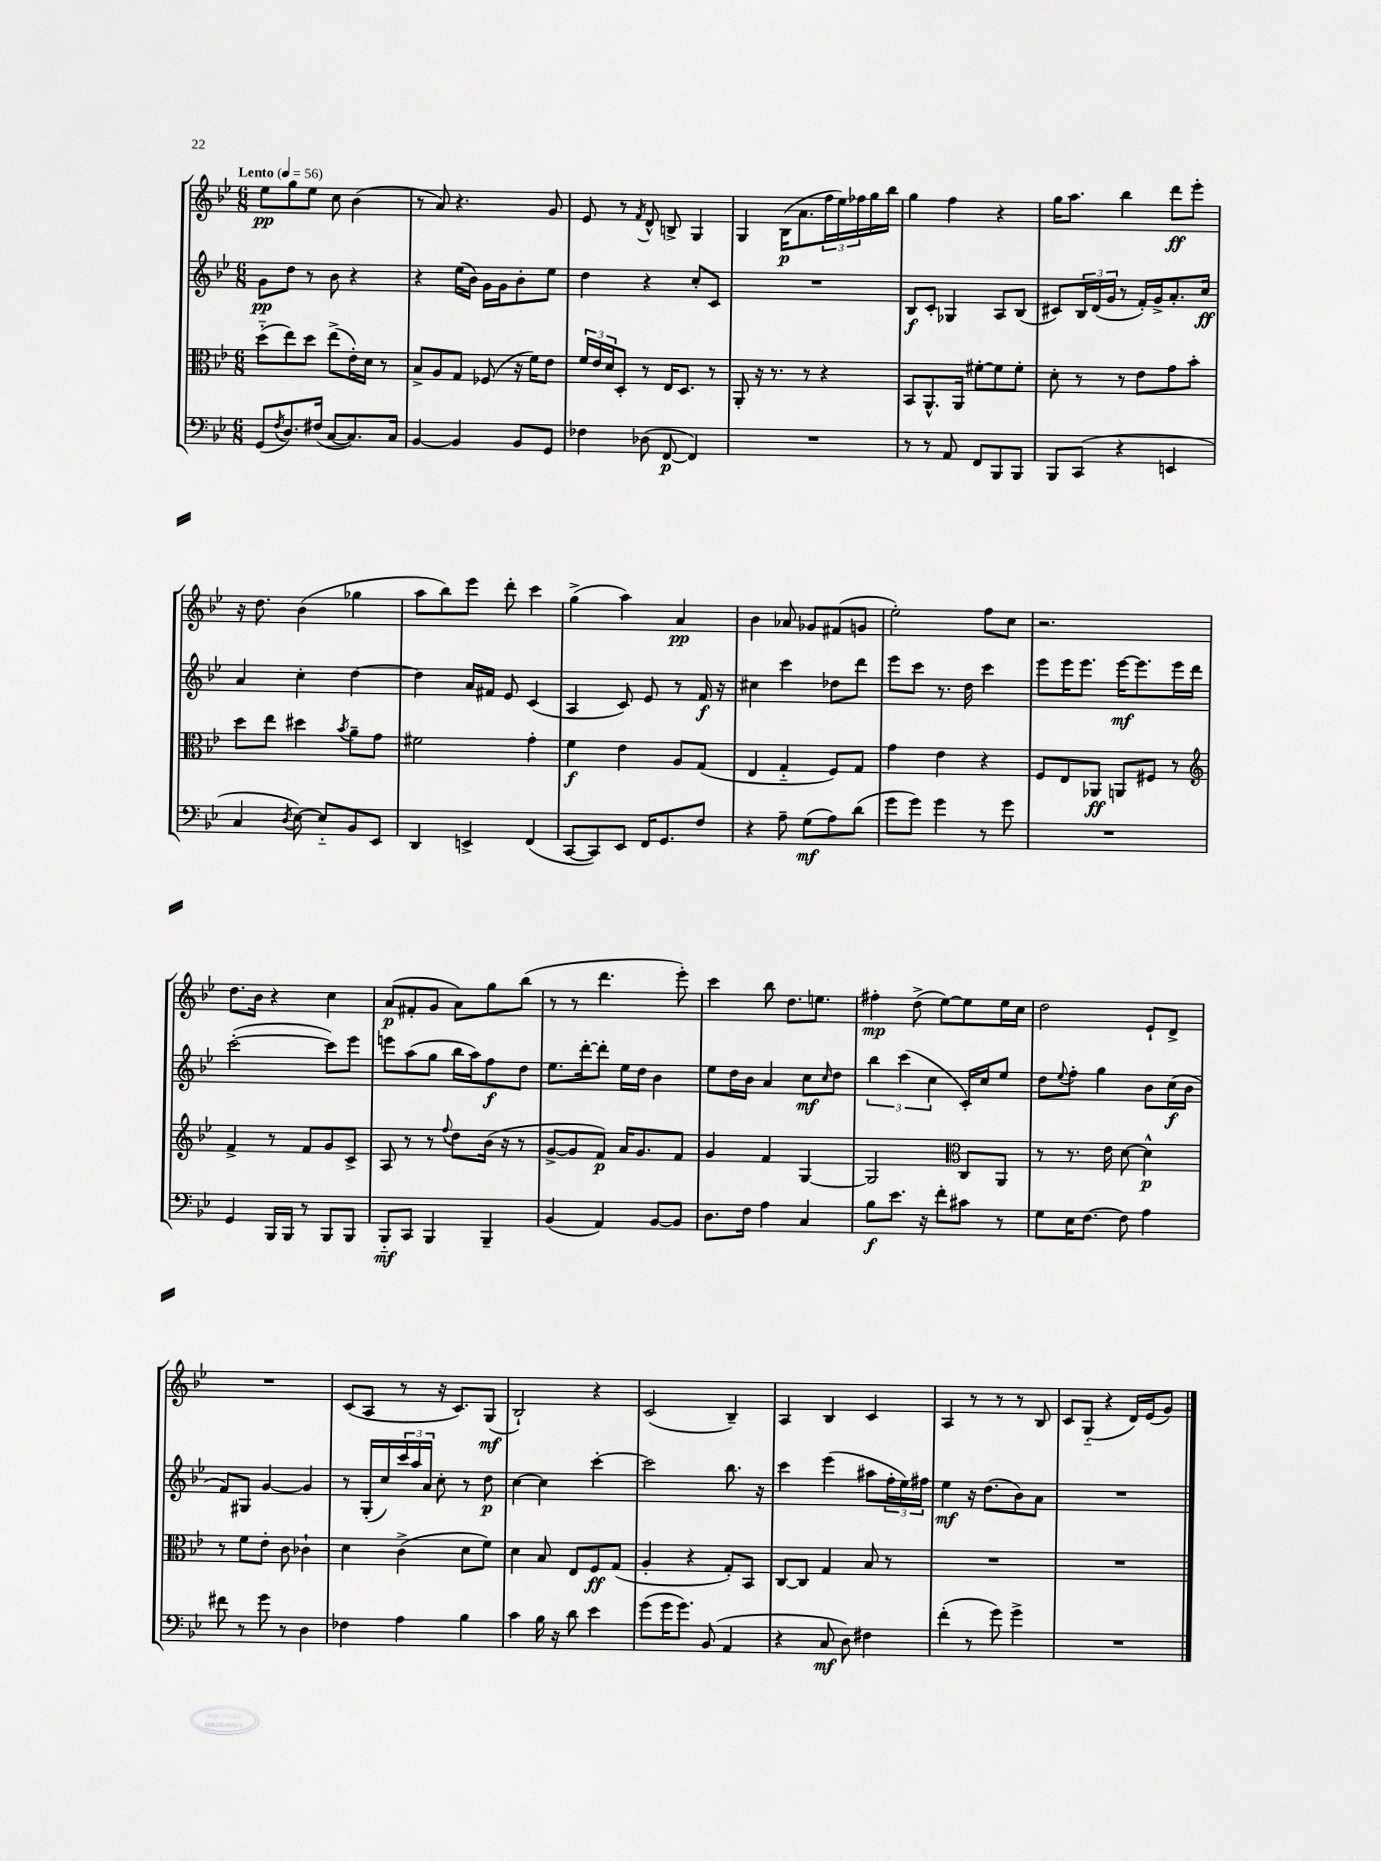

**kern	**dynam	**kern	**dynam	**kern	**dynam	**kern	**dynam
*part4	*part4	*part3	*part3	*part2	*part2	*part1	*part1
*staff4	*staff4	*staff3	*staff3	*staff2	*staff2	*staff1	*staff1
*clefF4	*	*clefC3	*	*clefG2	*	*clefG2	*
*k[b-e-]	*	*k[b-e-]	*	*k[b-e-]	*	*k[b-e-]	*
*M6/8	*	*M6/8	*	*M6/8	*	*M6/8	*
*MM56	*	*MM56	*	*MM56	*	*MM56	*
=1	=1	=1	=1	=1	=1	=1	=1
!	!	!	!	!	!	!LO:TX:a:B:t=Lento	!
(8GG/L	.	(8dd\L	.	8g\L	pp	8ee-\L	pp
8qF/	.	.	.	.	.	.	.
8.D/)	.	8ee-\)	.	8dd\J	.	8gg\	.
.	.	8dd\J	.	8r	.	8ee-\J	.
(16F#X/Jk	.	.	.	.	.	.	.
[8C/L	.	(8ee-^\L	.	8b-\	.	8cc\	.
8.C/])	.	16e-'\L)	.	4r	.	(4b-\	.
.	.	16d\JJ	.	.	.	.	.
.	.	8r	.	.	.	.	.
16C/Jk	.	.	.	.	.	.	.
=2	=2	=2	=2	=2	=2	=2	=2
[4BB-/	.	8B-^/L	.	4r	.	8r	.
.	.	8A/	.	.	.	8a/)	.
4BB-/]	.	8G/J	.	(16ee-\LL	.	4.r	.
.	.	.	.	16b-\JJ)	.	.	.
.	.	(8F-X/	.	16g\LL	.	.	.
.	.	.	.	16g\J	.	.	.
8BB-/L	.	16r	.	8b-'\	.	.	.
.	.	16f\KL)	.	.	.	.	.
8GG/J	.	8e-\J	.	8ee-\J	.	8g/	.
=3	=3	=3	=3	=3	=3	=3	=3
4F-X\	.	24f/LL	.	4dd\	.	8e-/	.
.	.	24e-/	.	.	.	.	.
.	.	24d/J	.	.	.	.	.
.	.	8D'/J	.	.	.	8r	.
.	.	.	.	.	.	8qf/	.
(8D-X\	.	8r	.	4r	.	8d^^/	.
[8FF/	p	16E-/KL	.	.	.	8Bn^/	.
.	.	8.D/J	.	.	.	.	.
4FF/])	.	.	.	8cc'/L	.	4G/	.
.	.	8r	.	8c/J	.	.	.
=4	=4	=4	=4	=4	=4	=4	=4
2.r	.	8AA'/	.	2.r	.	4G/	.
.	.	16r	.	.	.	.	.
.	.	8.r	.	.	.	.	.
.	.	.	.	.	.	(16B-\KL	p
.	.	.	.	.	.	8.a\	.
.	.	8r	.	.	.	.	.
.	.	4r	.	.	.	24ff\L	.
.	.	.	.	.	.	24ee-\)	.
.	.	.	.	.	.	24ff-X\	.
.	.	.	.	.	.	16gg\	.
.	.	.	.	.	.	16bb-\JJ	.
=5	=5	=5	=5	=5	=5	=5	=5
8r	.	8BB-/L	.	8B-/L	f	4gg\	.
8r	.	8.AA^^/	.	8c'/J	.	.	.
8AA/	.	.	.	4G-X/	.	4ff\	.
.	.	16AA/Jk	.	.	.	.	.
8FF/L	.	[8f#X'\L	.	.	.	.	.
8BBB-/	.	8f#\]	.	8A/L	.	4r	.
8BBB-/J	.	8f#'\J	.	(8B-/J	.	.	.
=6	=6	=6	=6	=6	=6	=6	=6
8BBB-/L	.	8d'\	.	8c#X/L)	.	16gg\KL	.
.	.	.	.	.	.	8.aa\J	.
(8CC/J	.	8r	.	24B-/L	.	.	.
.	.	.	.	(24d/	.	.	.
.	.	.	.	24g/JJ	.	.	.
4r	.	8r	.	8r	.	4bb-\	.
.	.	8e-\L	.	16f'/LL)	.	.	.
.	.	.	.	16g^/J	.	.	.
4EEn/	.	8g\	.	8.a'/	.	8ddd\L	ff
.	.	8b-'\J	.	.	.	8eee-'\J	.
.	.	.	.	16cc/Jk	ff	.	.
!!LO:LB:g=z
=7	=7	=7	=7	=7	=7	=7	=7
4C/	.	8dd\L	.	4a/	.	16r	.
.	.	.	.	.	.	8.dd\	.
.	.	8ee-\J	.	.	.	.	.
8qD/	.	.	.	.	.	.	.
[8E-\)	.	4dd#X\	.	4cc'\	.	(4b-\	.
8E-/L]	.	.	.	.	.	.	.
.	.	8qb-/	.	.	.	.	.
8BB-/	.	8a~\L	.	[4dd\	.	4gg-X\	.
8EE-/J	.	8g\J	.	.	.	.	.
=8	=8	=8	=8	=8	=8	=8	=8
4DD/	.	2f#X\	.	4dd\]	.	8aa\L	.
.	.	.	.	.	.	8bb-\)	.
4EEn^/	.	.	.	16a/LL	.	8eee-\J	.
.	.	.	.	16f#X/JJ	.	.	.
.	.	.	.	8e-/	.	8ddd'\	.
(4FF/	.	4g'\	.	(4c/	.	4ccc\	.
=9	=9	=9	=9	=9	=9	=9	=9
[8CC/L	.	4f\	f	4A/	.	(4gg^\	.
8CC/])	.	.	.	.	.	.	.
8EE-/J	.	4e-\	.	8c/)	.	4aa\)	.
16FF/KL	.	.	.	8e-/	.	.	.
8.GG/	.	.	.	.	.	.	.
.	.	8A/L	.	8r	.	4a/	pp
8F/J	.	(8G/J	.	16f/	f	.	.
.	.	.	.	16r	.	.	.
=10	=10	=10	=10	=10	=10	=10	=10
4r	.	4E-/	.	4cc#X\	.	4b-\	.
8A~\	.	4G/	.	4ccc\	.	8a-X/	.
(8G\L	mf	.	.	.	.	8g-X/L	.
8A\)	.	8F/L)	.	8dd-X\L	.	(8f#X/	.
(8d\J	.	8G/J	.	8ddd\J	.	8gn/J	.
=11	=11	=11	=11	=11	=11	=11	=11
8g\L	.	4g\	.	8eee-\L	.	2ee-'\)	.
8g\J)	.	.	.	8ccc\J	.	.	.
4g\	.	4e-\	.	8.r	.	.	.
.	.	.	.	16dd\	.	.	.
8r	.	4r	.	4ccc\	.	8ff\L	.
8g\	.	.	.	.	.	8cc\J	.
=12	=12	=12	=12	=12	=12	=12	=12
2.r	.	8F/L	.	8eee-\L	.	2.r	.
.	.	8E-/	.	16eee-\K	.	.	.
.	.	.	.	8.eee-\J	.	.	.
.	.	8AA-X/J	ff	.	.	.	.
.	.	8AAn/L	.	[16eee-\KL	mf	.	.
.	.	.	.	8.eee-\]	.	.	.
.	.	8F#X/J	.	.	.	.	.
.	.	8r	.	16eee-\L	.	.	.
.	.	.	.	16ddd\JJ	.	.	.
!!LO:LB:g=z
=13	=13	=13	=13	=13	=13	=13	=13
*	*	*clefG2	*	*	*	*	*
4GG/	.	4f^/	.	([2ccc'\	.	8.dd\L	.
.	.	.	.	.	.	16b-\Jk	.
16BBB-/LL	.	8r	.	.	.	4r	.
16BBB-/JJ	.	.	.	.	.	.	.
8r	.	8f/L	.	.	.	.	.
8BBB-/L	.	8g/	.	8ccc\L])	.	4cc\	.
8BBB-/J	.	8c^/J	.	8eee-\J	.	.	.
=14	=14	=14	=14	=14	=14	=14	=14
8BBB-/L	mf	8A/	.	8eeen\L	.	(8a/L	p
8CC/J	.	8r	.	(8aa\	.	8f#X'/	.
4BBB-/	.	8r	.	8gg\J	.	8g/J	.
.	.	8qqff/	.	.	.	.	.
.	.	8dd\L	.	16bb-\LL	.	8a\L)	.
.	.	.	.	16aa\J)	.	.	.
4BBB-~/	.	(16b-\Jk	.	8ff\	f	8gg\	.
.	.	16r	.	.	.	.	.
.	.	8r	.	8dd\J	.	(8bb-\J	.
=15	=15	=15	=15	=15	=15	=15	=15
(4BB-/	.	[8g^/L	.	8.ee-\L	.	8r	.
.	.	8g/]	.	.	.	8r	.
.	.	.	.	[16ddd'\k	.	.	.
4AA/)	.	8f/J)	p	8ddd'\J]	.	4.ddd\	.
.	.	16a/KL	.	16ee-\LL	.	.	.
.	.	8.g/	.	16dd\JJ	.	.	.
[8BB-/L	.	.	.	4b-\	.	.	.
8BB-/J]	.	8f/J	.	.	.	8eee-'\)	.
=16	=16	=16	=16	=16	=16	=16	=16
8.D\L	.	4g/	.	8ee-\L	.	4ccc\	.
.	.	.	.	16dd\L	.	.	.
16F\Jk	.	.	.	16b-\JJ	.	.	.
4A\	.	4f/	.	4a/	.	8bb-\	.
.	.	.	.	.	.	8.dd\L	.
4C/	.	[4G/	.	8cc\L	mf	.	.
.	.	.	.	.	.	8.een\J	.
.	.	.	.	16qqcc/	.	.	.
.	.	.	.	8dd\J	.	.	.
=17	=17	=17	=17	=17	=17	=17	=17
8B-\L	f	2G/]	.	6bb-\	.	4ff#X'\	mp
8.e-\J	.	.	.	.	.	.	.
.	.	.	.	(6ccc\	.	.	.
.	.	.	.	.	.	(8dd^\	.
16r	.	.	.	.	.	.	.
.	.	.	.	6cc\	.	.	.
8f'\L	.	.	.	.	.	[8ee-\L)	.
*	*	*clefC3	*	*	*	*	*
8c#X\J	.	8C/L	.	16c'/LL)	.	8ee-\]	.
.	.	.	.	16cc/J	.	.	.
8r	.	8AA/J	.	8ee-/J	.	16ee-\L	.
.	.	.	.	.	.	16cc\JJ	.
=18	=18	=18	=18	=18	=18	=18	=18
8G\L	.	8r	.	8dd\L	.	2dd\	.
.	.	.	.	8qqee-/	.	.	.
16E-\K	.	8.r	.	8ff'\J	.	.	.
[8.F\J	.	.	.	.	.	.	.
.	.	.	.	4gg\	.	.	.
.	.	16e-\	.	.	.	.	.
8F\]	.	[8d\	.	.	.	.	.
4A\	.	4d^^\]	p	8b-\L	.	8e-`/L	.
.	.	.	.	(16cc\L	f	8d^/J	.
.	.	.	.	16b-\JJ	.	.	.
!!LO:LB:g=z
=19	=19	=19	=19	=19	=19	=19	=19
8f#X\	.	8r	.	8f/L)	.	2.r	.
8r	.	8f\L	.	8G#X/J	.	.	.
8g\	.	8e-'\J	.	[4g/	.	.	.
8r	.	8c\	.	.	.	.	.
4D\	.	4c-X`\	.	4g/]	.	.	.
=20	=20	=20	=20	=20	=20	=20	=20
4F-X\	.	4d\	.	8r	.	(8c/L	.
.	.	.	.	(16G'/LL	.	8A/J	.
.	.	.	.	16cc/)	.	.	.
4A\	.	(4c^\	.	24ccc/	.	8r	.
.	.	.	.	24aa/	.	.	.
.	.	.	.	24a/JJ	.	.	.
.	.	.	.	8cc'\	.	16r	.
.	.	.	.	.	.	8.c/L)	.
4B-\	.	8d\L	.	8r	.	.	.
.	.	8f\J)	.	8dd\	p	(8G/J	mf
=21	=21	=21	=21	=21	=21	=21	=21
4c\	.	4d\	.	[4cc\	.	2B-`/)	.
16B-\	.	8B-/	.	4cc\]	.	.	.
16r	.	.	.	.	.	.	.
8d\	.	8E-/L	.	.	.	.	.
4e-\	.	8F/	ff	[4ccc'\	.	4r	.
.	.	(8G/J	.	.	.	.	.
=22	=22	=22	=22	=22	=22	=22	=22
(8g\L	.	4A'/	.	2ccc\]	.	(2c/	.
16g\K	.	.	.	.	.	.	.
8.g\J)	.	.	.	.	.	.	.
.	.	4r	.	.	.	.	.
(8BB-/	.	.	.	.	.	.	.
4AA/	.	8G'/L)	.	8.bb-\	.	4B-~/)	.
.	.	8BB-/J	.	.	.	.	.
.	.	.	.	16r	.	.	.
=23	=23	=23	=23	=23	=23	=23	=23
4r	.	[8C/L	.	4ccc\	.	4A/	.
.	.	8C/J]	.	.	.	.	.
8C/	mf	4G/	.	(4eee-\	.	4B-/	.
8D\)	.	.	.	.	.	.	.
4F#X\	.	8B-/	.	8aa#X\L	.	4c/	.
.	.	8r	.	24ff'\L	.	.	.
.	.	.	.	24ee-\)	.	.	.
.	.	.	.	24ff#X\JJ	.	.	.
=24	=24	=24	=24	=24	=24	=24	=24
(4f'\	.	2.r	.	4ee-\	mf	4A/	.
8r	.	.	.	16r	.	8r	.
.	.	.	.	(8.dd\L	.	.	.
8g\)	.	.	.	.	.	8r	.
4g^\	.	.	.	8b-\)	.	8r	.
.	.	.	.	8a\J	.	8B-/	.
=25	=25	=25	=25	=25	=25	=25	=25
2.r	.	2.r	.	2.r	.	8c/L	.
.	.	.	.	.	.	(8G/J	.
.	.	.	.	.	.	4r	.
.	.	.	.	.	.	16d/LL)	.
.	.	.	.	.	.	(16e-/J	.
.	.	.	.	.	.	8g/J)	.
==	==	==	==	==	==	==	==
*-	*-	*-	*-	*-	*-	*-	*-
